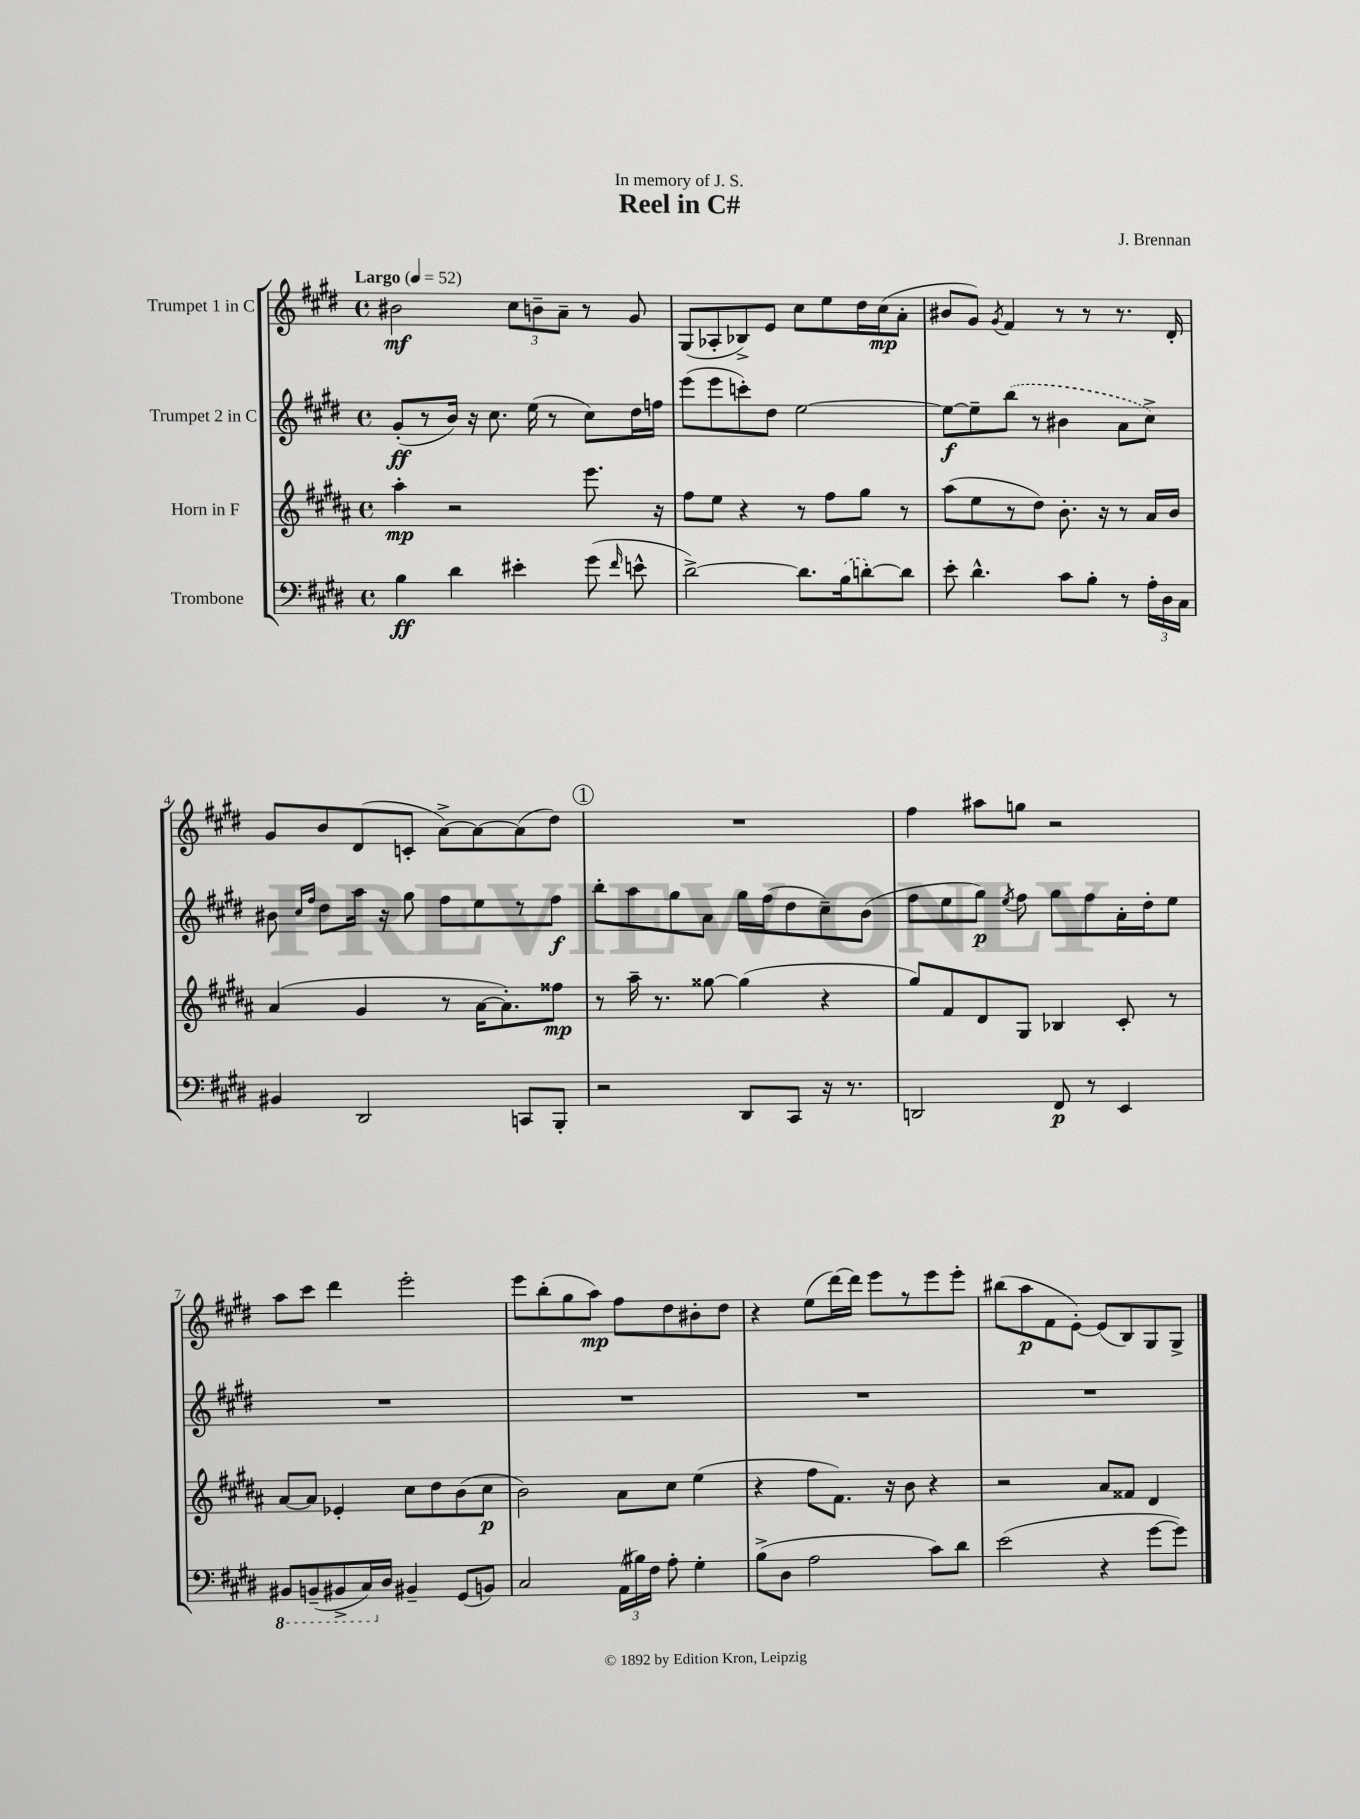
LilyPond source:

\header { title = "Reel in C#" composer = "J. Brennan" dedication = "In memory of J. S." }
<<
\new StaffGroup <<
\new Staff = "s0" \with { instrumentName = "Trumpet 1 in C" } {
    \clef treble \key e \major \defaultTimeSignature \time 4/4 \tempo "Largo" 4 = 52
    \autoBeamOff bis'2\mf \tuplet 3/2 { cis''8[ b'8-- a'8]-- } r8 gis'8 |
    gis8[( aes8-. bes8->) e'8] cis''8[ e''8 dis''16 cis''16\mp( a'8]-. |
    bis'8[ gis'8]) \acciaccatura { gis'8 } fis'4 r8 r8 r8. dis'16-. |
    gis'8[ b'8 dis'8( c'8]-. a'8[~->) a'8~ a'8( dis''8]) |
    \mark \markup { \circle "1" } R1 |
    fis''4 ais''8[ g''8] r2 |
    a''8[ cis'''8] dis'''4 e'''2-. |
    e'''8[ b''8-.( gis''8 a''8]\mp) fis''8[ dis''8 bis'8-. dis''8] |
    r4 e''8[( dis'''16~) dis'''16] e'''8[ r8 e'''8 e'''8]-. |
    bis''8[( a''8\p fis'8 e'8]~-.) e'8[( b8) gis8 gis8]-> \bar "|." |
}
\new Staff = "s1" \with { instrumentName = "Trumpet 2 in C" } {
    \clef treble \key e \major \defaultTimeSignature \time 4/4
    \autoBeamOff gis'8[-.\ff( r8 b'16]) r16 cis''8. e''16( r8 cis''8[) dis''16 f''16] |
    e'''8[( e'''8 c'''8-.) dis''8] e''2~ |
    e''8[~\f e''8-- \once \slurDashed b''8]( r8 bis'4 a'8[ cis''8]->) |
    bis'8 \grace { cis''16[ fis''16] } dis''8[ a''16] r16 gis''8 fis''8[ e''8 r8 fis''8]\f |
    \mark \markup { \circle "1" } b''8[-. a''8 gis''8 a'8] gis''16[ fis''16( dis''8 cis''8--) b'8]( |
    fis''8[ e''8 gis''8]\p) \acciaccatura { e''8 } fis''8 gis''8[ fis''8 a'16-. dis''16-. e''8] |
    R1 |
    R1 |
    R1 |
    R1 \bar "|." |
}
\new Staff = "s2" \with { instrumentName = "Horn in F" } {
    \clef treble \key b \major \defaultTimeSignature \time 4/4
    \autoBeamOff ais''4-.\mp r2 e'''8. r16 |
    fis''8[ e''8] r4 r8 fis''8[ gis''8] r8 |
    ais''8[( e''8 r8 dis''8]) b'8.-. r16 r8 ais'16[ b'16] |
    ais'4( gis'4 r8 ais'16[~ ais'8.-.) fisis''8]\mp |
    \mark \markup { \circle "1" } r8 ais''16-- r8. gisis''8~ gisis''4( r4 |
    gis''8[) fis'8 dis'8 gis8] bes4 cis'8-. r8 |
    ais'8[~ ais'8] ees'4-. cis''8[ dis''8 b'8( cis''8]\p |
    b'2) ais'8[ cis''8] e''4( |
    r4 fis''8[ fis'8.]) r16 b'8 r4 |
    r2 ais'8[ fisis'8] dis'4 \bar "|." |
}
\new Staff = "s3" \with { instrumentName = "Trombone" } {
    \clef bass \key e \major \defaultTimeSignature \time 4/4
    \autoBeamOff b4\ff dis'4 eis'4-. gis'8( \grace { fis'16 } e'8-^ |
    dis'2~->) dis'8.[ \once \slurDashed b16( d'8~-.) d'8] |
    e'8-. dis'4.-^ cis'8[ b8]-. r8 \tuplet 3/2 { a16[-. dis16 cis16] } |
    bis,4 dis,2 c,8[ b,,8]-. |
    \mark \markup { \circle "1" } r2 dis,8[ cis,8] r16 r8. |
    d,2 fis,8\p r8 e,4 |
    \ottava #-1 bis,,8[ b,,8--( bis,,8-> cis,16) \ottava #0 dis16] bis,4-- gis,8[( b,8]) |
    cis2 \tuplet 3/2 { a,16[( bis16) fis16] } a8-. gis4-. |
    b8[->( dis8] a2 cis'8[) dis'8] |
    e'2( r4 gis'8[~ gis'8]) \bar "|." |
}
>>
>>
